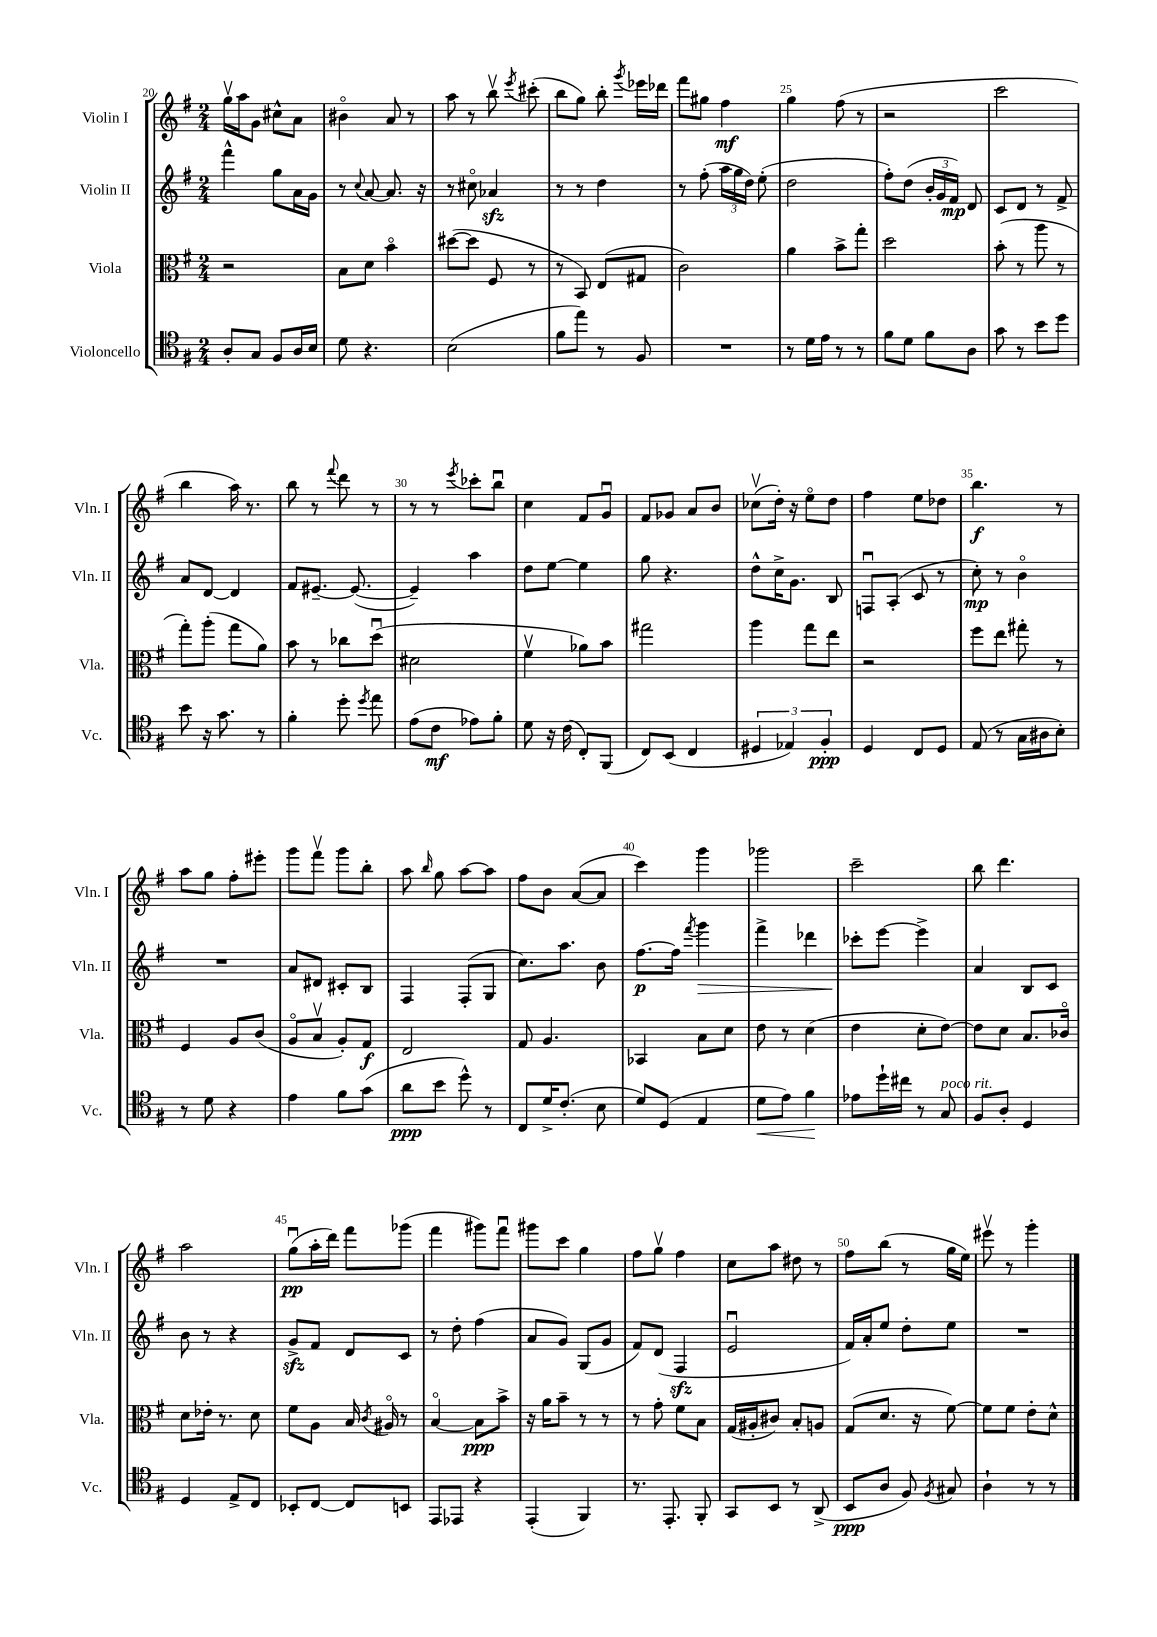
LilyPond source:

<<
\new StaffGroup <<
\new Staff = "s0" \with { instrumentName = "Violin I" shortInstrumentName = "Vln. I" } {
    \clef treble \key g \major \numericTimeSignature \time 2/4
    \autoBeamOff g''16[\upbow a''16 g'8] cis''8[-^ a'8] |
    bis'4\flageolet a'8 r8 |
    a''8 r8 b''8\upbow \acciaccatura { e'''8 } cis'''8-.( |
    b''8[ g''8]) b''8-. \acciaccatura { g'''8 } ees'''16[ des'''16] |
    fis'''8[ gis''8] fis''4\mf |
    g''4 fis''8( r8 |
    r2 |
    c'''2 |
    b''4 a''16) r8. |
    b''8 r8 \appoggiatura { fis'''8 } d'''8 r8 |
    r8 r8 \acciaccatura { e'''8 } ces'''8[-. b''8]\downbow |
    c''4 fis'8[ g'8]\downbow |
    fis'8[ ges'8] a'8[ b'8] |
    ces''8[\upbow( d''16]-.) r16 e''8[\flageolet d''8] |
    fis''4 e''8[ des''8] |
    b''4.\f r8 |
    a''8[ g''8] fis''8[-. eis'''8]-. |
    g'''8[ fis'''8]\upbow g'''8[ b''8]-. |
    a''8 \grace { b''16 } g''8 a''8[~ a''8] |
    fis''8[ b'8] a'8[~( a'8] |
    c'''4) g'''4 |
    ges'''2 |
    c'''2-- |
    b''8 d'''4. |
    a''2 |
    g''8[\downbow\pp( a''16-. d'''16]) fis'''8[ ges'''8]( |
    fis'''4 gis'''8[) fis'''8]\downbow |
    gis'''8[ c'''8] g''4 |
    fis''8[ g''8]\upbow fis''4 |
    c''8[ a''8] dis''8 r8 |
    fis''8[ b''8]( r8 g''16[ e''16]) |
    eis'''8\upbow r8 g'''4-. \bar "|." |
}
\new Staff = "s1" \with { instrumentName = "Violin II" shortInstrumentName = "Vln. II" } {
    \clef treble \key g \major \numericTimeSignature \time 2/4
    \autoBeamOff fis'''4-^ g''8[ a'16 g'16] |
    r8 \appoggiatura { c''8 } a'8~ a'8. r16 |
    r8 cis''8\flageolet aes'4\sfz |
    r8 r8 d''4 |
    r8 fis''8-.( \tuplet 3/2 { a''16[ g''16 d''16]) } e''8-.( |
    d''2 |
    fis''8[-.) d''8]( \tuplet 3/2 { b'16[-. g'16 fis'16]\mp) } d'8 |
    c'8[ d'8] r8 fis'8-> |
    a'8[ d'8]~ d'4 |
    fis'8[ eis'8.]~-- eis'8.~( |
    eis'4--) a''4 |
    d''8[ e''8]~ e''4 |
    g''8 r4. |
    d''8[-^ c''16-> g'8.] b8 |
    f8[\downbow a8]-.( c'8 r8 |
    c''8-.\mp) r8 b'4\flageolet |
    R2 |
    a'8[ dis'8] cis'8[-. b8] |
    fis4 fis8[-.( g8] |
    c''8.[) a''8.] b'8 |
    fis''8.[~\p fis''16] \acciaccatura { fis'''8 } g'''4\> |
    fis'''4-> des'''4 |
    ces'''8[-.\! e'''8]~ e'''4-> |
    a'4 b8[ c'8] |
    b'8 r8 r4 |
    g'8[->\sfz fis'8] d'8[ c'8] |
    r8 d''8-. fis''4( |
    a'8[ g'8]) g8[( g'8] |
    fis'8[) d'8]( fis4\sfz |
    e'2\downbow |
    fis'16[) a'16-. e''8] d''8[-. e''8] |
    R2 \bar "|." |
}
\new Staff = "s2" \with { instrumentName = "Viola" shortInstrumentName = "Vla." } {
    \clef alto \key g \major \numericTimeSignature \time 2/4
    \autoBeamOff r2 |
    b8[ d'8] b'4\flageolet |
    dis''8[~( dis''8] fis8 r8 |
    r8 b,8) e8[( gis8] |
    c'2) |
    a'4 b'8[-> g''8]-. |
    d''2 |
    b'8-.( r8 a''8 r8 |
    g''8[-.) a''8]-.( g''8[ a'8]) |
    b'8 r8 ces''8[ d''8]\downbow( |
    dis'2 |
    fis'4\upbow aes'8[) b'8] |
    gis''2 |
    a''4 g''8[ e''8] |
    r2 |
    fis''8[ e''8] gis''8-. r8 |
    fis4 a8[ c'8]( |
    a8[\flageolet b8]\upbow a8[-.) g8]\f |
    e2 |
    g8 a4. |
    bes,4 b8[ d'8] |
    e'8 r8 d'4( |
    e'4 d'8[-. e'8]~) |
    e'8[ d'8] b8.[ ces'16]\flageolet |
    d'8[ ees'16]-. r8. d'8 |
    fis'8[ a8] b16 \acciaccatura { c'8 } ais16\flageolet r8 |
    b4~\flageolet b8[\ppp b'8]-> |
    r16 a'16[ b'8]-- r8 r8 |
    r8 g'8-. fis'8[ b8] |
    g16[( ais16-. cis'8]) b8[-. a8] |
    g8[( d'8.] r16 fis'8~) |
    fis'8[ fis'8] e'8[-. d'8]-^ \bar "|." |
}
\new Staff = "s3" \with { instrumentName = "Violoncello" shortInstrumentName = "Vc." } {
    \clef tenor \key g \major \numericTimeSignature \time 2/4
    \autoBeamOff a8[-. g8] fis8[ a16 b16] |
    d'8 r4. |
    b2( |
    fis'8[ e''8]) r8 fis8 |
    R2 |
    r8 d'16[ e'16] r8 r8 |
    fis'8[ d'8] fis'8[ a8] |
    g'8 r8 b'8[ d''8] |
    b'8 r16 g'8. r8 |
    fis'4-. d''8-. \acciaccatura { d''8 } e''8 |
    e'8[( c'8]\mf ees'8[) fis'8]-. |
    d'8 r16 c'16( c8[-.) fis,8]( |
    c8[) b,8]( c4 |
    \tuplet 3/2 { dis4 ees4) fis4-.\ppp } |
    d4 c8[ d8] |
    e8( r8 g16[ ais16 b8]-.) |
    r8 d'8 r4 |
    e'4 fis'8[ g'8]( |
    a'8[\ppp b'8] d''8-^) r8 |
    c8[ d'16-> c'8.]-.( b8 |
    d'8[) d8]( e4 |
    d'8[\< e'8]) fis'4\! |
    ees'8[ d''16-! cis''16] r8 g8^\markup { \italic "poco rit." } |
    fis8[ a8]-. d4 |
    d4 e8[-> c8] |
    bes,8[-. c8]~ c8[ b,8] |
    e,8[ ees,8] r4 |
    e,4-.( fis,4) |
    r8. e,8.-. fis,8-. |
    g,8[ b,8] r8 a,8->( |
    b,8[\ppp a8] fis8) \acciaccatura { fis8 } gis8 |
    a4-! r8 r8 \bar "|." |
}
>>
>>
\layout { \context { \Score currentBarNumber = #20 \override BarNumber.break-visibility = ##(#f #t #t) barNumberVisibility = #(every-nth-bar-number-visible 5) } }
